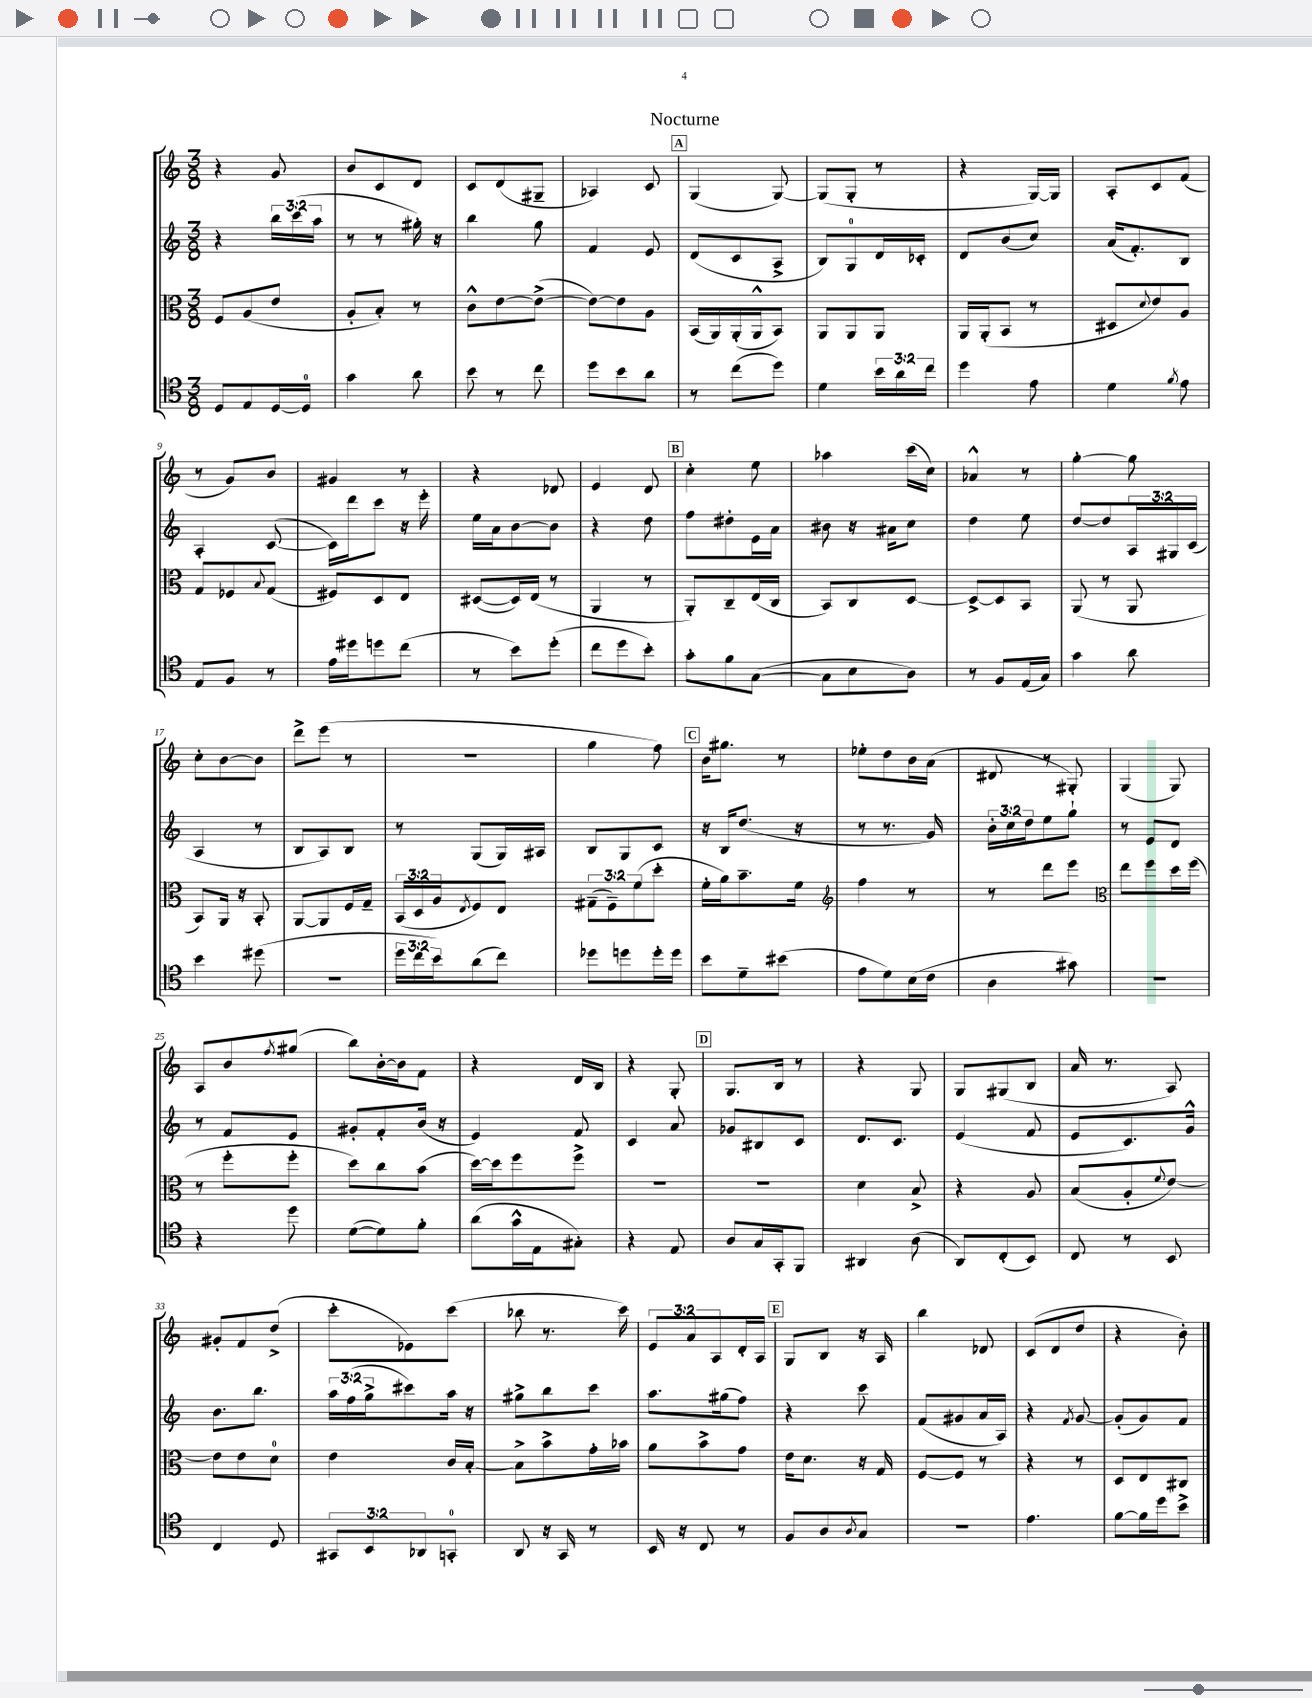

**kern	**kern	**kern	**kern
*part4	*part3	*part2	*part1
*staff4	*staff3	*staff2	*staff1
*clefC4	*clefC3	*clefG2	*clefG2
*k[]	*k[]	*k[]	*k[]
*M3/8	*M3/8	*M3/8	*M3/8
=1	=1	=1	=1
8D/L	8F/L	4r	4r
8E/	(8A/	.	.
[16D/L	8e/J	24bb\LL	8g/
.	.	(24ccc\	.
16D/JJ]	.	.	.
.	.	24aa\JJ	.
=2	=2	=2	=2
4g\	8A'/L	8r	8b/L
.	8B'/J)	8r	8c/
8a\	8r	16gg#X'\)	8d/J
.	.	16r	.
=3	=3	=3	=3
8b\	8c^^\L	4bb\	8c/L
8r	[8e\	.	(8d/
8cc\	(8e^\J_	8gg\	8G#X~/J
=4	=4	=4	=4
8dd\L	8e\L_)	4f/	4A-X/)
8b\	8e\]	.	.
8a\J	8A\J	8e/	8c/
!!LO:REH:place=s1:t=A
=5	=5	=5	=5
8r	(16BB/LL	(8d/L	(4G/
.	16AA/)	.	.
(8cc\L	(16AA'/	8c/	.
.	16AA^^/J	.	.
8dd\J)	8BB/J)	8A^/J	[8G/)
=6	=6	=6	=6
4d\	8AA/L	8B/L)	(8G/L]
.	8AA/	8G/	8G'/J
24b\LL	8AA/J	16d/L	8r
24a\	.	.	.
.	.	16c-X'/JJ	.
24cc\JJ	.	.	.
=7	=7	=7	=7
4dd\	16AA/LL	8d/L	4r
.	(16AA'/J	.	.
.	8BB/J	(8b/	.
8e\	8r	8cc/J)	[16G/LL)
.	.	.	16G/JJ]
=8	=8	=8	=8
4d\	8D#X/L	(16a/KL	8A'/L
.	.	8.f'/)	.
.	8qqd/	.	.
.	8e/)	.	8c/
8qf/	.	.	.
8e\	8A/J	8B/J	(8f/J
!!LO:LB:g=z
=9	=9	=9	=9
8E/L	8G/L	4A'/	8r
8F/J	8F-X/	.	8g/L)
.	8qqB/	.	.
8r	(8G/J	([8c/	8b/J
=10	=10	=10	=10
16e\LL	8F#X/L)	16c\LL])	4g#X/
16dd#X\J	.	16ddd\J	.
8ddn\	8D/	8ccc\J	.
(8cc\J	8E/J	16r	8r
.	.	16eee'\	.
=11	=11	=11	=11
8r	([8D#X/L	16ee\LL	4r
.	.	16a\J	.
8b\L)	16D#/L])	[8b\	.
.	(16E/JJ	.	.
(8dd'\J	8r	8b\J]	8d-X/
=12	=12	=12	=12
8cc\L	4AA/	4r	4e/
8dd\	.	.	.
8b'\J)	8r	8dd\	8d/
!!LO:REH:place=s1:t=B
=13	=13	=13	=13
8g'\L	8AA'/L)	8ff\L	4cc'\
8f\	8C~/	8dd#X'\	.
([8G\J	(16E/L	16e\L	8ee\
.	16C/JJ	16a\JJ	.
=14	=14	=14	=14
8G\L]	8BB/L)	8b#X\	4aa-X\
8B\	8C/	16r	.
.	.	16a#X\KL	.
8A\J)	[8D/J	8cc\J	(16ccc\LL
.	.	.	16cc\JJ)
=15	=15	=15	=15
8r	8D^/L_	4dd\	4a-X^^/
8F/L	8D/]	.	.
(16E/L	8BB/J	8ee\	8r
16G/JJ)	.	.	.
=16	=16	=16	=16
4g\	(8AA/	[8dd/L	[4gg'\
.	8r	8dd/]	.
8a\	8AA/	24A/L	8gg\]
.	.	24G#X/	.
.	.	(24c/JJ	.
!!LO:LB:g=z
=17	=17	=17	=17
4b\	8BB/L)	4A/	8cc'\L
.	16AA/Jk	.	[8b\
.	16r	.	.
(8dd#X\	8BB'/	8r	8b\J]
=18	=18	=18	=18
4.r	[8AA/L	8B/L	8ddd^\L
.	8AA/]	8A/)	(8eee\J
.	16F/L	8B/J	8r
.	16G~/JJ	.	.
=19	=19	=19	=19
24dd\LL	(24BB/LL	8r	4.r
24cc\	24D/	.	.
24b\J)	24A/J	.	.
.	8qE/	.	.
(8a\	8F/)	(8G/L	.
8cc\J)	8E/J	16G/L)	.
.	.	16A#X/JJ	.
=20	=20	=20	=20
8dd-X\L	(12G#X~\L	8B/L	4gg\
.	12F~\)	.	.
8ddn\	.	8G/	.
.	(12f\	.	.
16dd'\L	8dd'\J	8c/J	8ff\)
16dd\JJ	.	.	.
!!LO:REH:place=s1:t=C
=21	=21	=21	=21
8b\L	16f'\LL	16r	16b\KL
.	16a\J)	16B/KL	8.gg#X\J
8d~\	8.b~\	(8.dd/J	.
(8b#X\J	.	.	8r
.	16f\Jk	16r	.
=22	=22	=22	=22
*	*clefG2	*	*
8e\L	4ff\	8r	8ee-X'\L
8d\)	.	8.r	8dd\
(16B\L	8r	.	16b\L
16c\JJ	.	16g/)	(16a\JJ
=23	=23	=23	=23
4A\	8r	24b'\LL	8d#X/
.	.	24cc\	.
.	.	24dd\J	.
.	8ddd\L	8ee\	8r
8g#X\)	8eee\J	8gg`\J	8G#X'/)
=24	=24	=24	=24
*	*clefC3	*	*
4.r	8ee\L	8r	(4G/
.	8ff\	8e/L	.
.	16dd\L	8d/J	8G/)
.	(16ff\JJ	.	.
!!LO:LB:g=z
=25	=25	=25	=25
4r	8r	8r	8A/L
.	8ff'\L	8f/L	8b/
.	.	.	8qff/
8dd\	8ff'\J	8e/J	(8gg#X/J
=26	=26	=26	=26
([8d\L	8dd\L)	8g#X'/L	8bb\L)
8d\])	8cc\	8f'/	[16b'\L
.	.	.	16b\J]
8f'\J	(8b\J	(16b/Jk	8f\J
.	.	16r	.
=27	=27	=27	=27
(8a\L	[16dd\LL)	4e/)	4r
.	16dd\J]	.	.
16g^^\L	8ff\	.	.
16E\J	.	.	.
8G#X'\J)	8ff^\J	8f/	16d/LL
.	.	.	16B/JJ
=28	=28	=28	=28
4r	4.r	4c/	4r
8E/	.	8a/	8G'/
!!LO:REH:place=s1:t=D
=29	=29	=29	=29
8A/L	4.r	8g-X/L	8.G/L
16G/L	.	8B#X/	.
16GG'/J	.	.	16B/Jk
8FF/J	.	8c/J	8r
=30	=30	=30	=30
4AA#X/	4d\	8.d/L	4r
.	.	8.c/J	.
(8A\	8B^/	.	8G/
=31	=31	=31	=31
8AA/L)	4r	(4e/	8G/L
(8C'/	.	.	(8G#X/
8BB/J)	8A/	8f/	8B/J
=32	=32	=32	=32
8C/	(8B/L	8e/L	16a/
.	.	.	8.r
8r	8A'/	8.c/)	.
.	8qqf/	.	.
8BB/	[8e/J)	.	8A/)
.	.	16g^^/Jk	.
!!LO:LB:g=z
=33	=33	=33	=33
4C/	8e\L]	8.b\L	8g#X'/L
.	8e\	.	8f/
.	.	8.bb\J	.
8D/	8d\J	.	(8dd^/J
=34	=34	=34	=34
12GG#X/L	4e\	24aa\LL	8ccc'\L
.	.	(24ff\	.
12BB/	.	24gg^\J	.
.	.	8ccc#X\)	8e-X\)
12AA-X/	.	.	.
8GGn'/J	16c/LL	16aa\Jk	(8ccc\J
.	[16B'/JJ	16r	.
=35	=35	=35	=35
8AA/	8B^\L]	8gg#X^\L	8bb-X\
16r	8b^\	8bb\	8.r
16GG/	.	.	.
8r	16g'\L	8ccc\J	.
.	16b-X\JJ	.	16ccc\)
=36	=36	=36	=36
16BB/	8a\L	8.aa\L	12e/L
16r	.	.	.
.	.	.	12a/
8C/	8b^\	.	.
.	.	.	12A/
.	.	(16gg#X\k	.
8r	8g\J	8ff\J)	16d'/L
.	.	.	16A/JJ
!!LO:REH:place=s1:t=E
=37	=37	=37	=37
8F/L	16e\KL	4r	8G/L
.	8.d\J	.	.
8A/	.	.	8B/J
8qA/	.	.	.
8G/J	16r	8ccc\	16r
.	16G/	.	16A/
=38	=38	=38	=38
4.r	[8F/L	(8f/L	4bb\
.	8F/J]	8g#X/	.
.	8r	16a/L	8d-X/
.	.	16A/JJ)	.
=39	=39	=39	=39
4.e\	4r	4r	(8c/L
.	.	.	8d/
.	.	8qf/	.
.	8r	[8g/	8dd/J
=40	=40	=40	=40
[8f\L	8D/L	(8g'/L]	4r
16f\L]	8E/	8g/)	.
16dd\J	.	.	.
8b^\J	8C#X/J	8f/J	8b'\)
==	==	==	==
*-	*-	*-	*-
